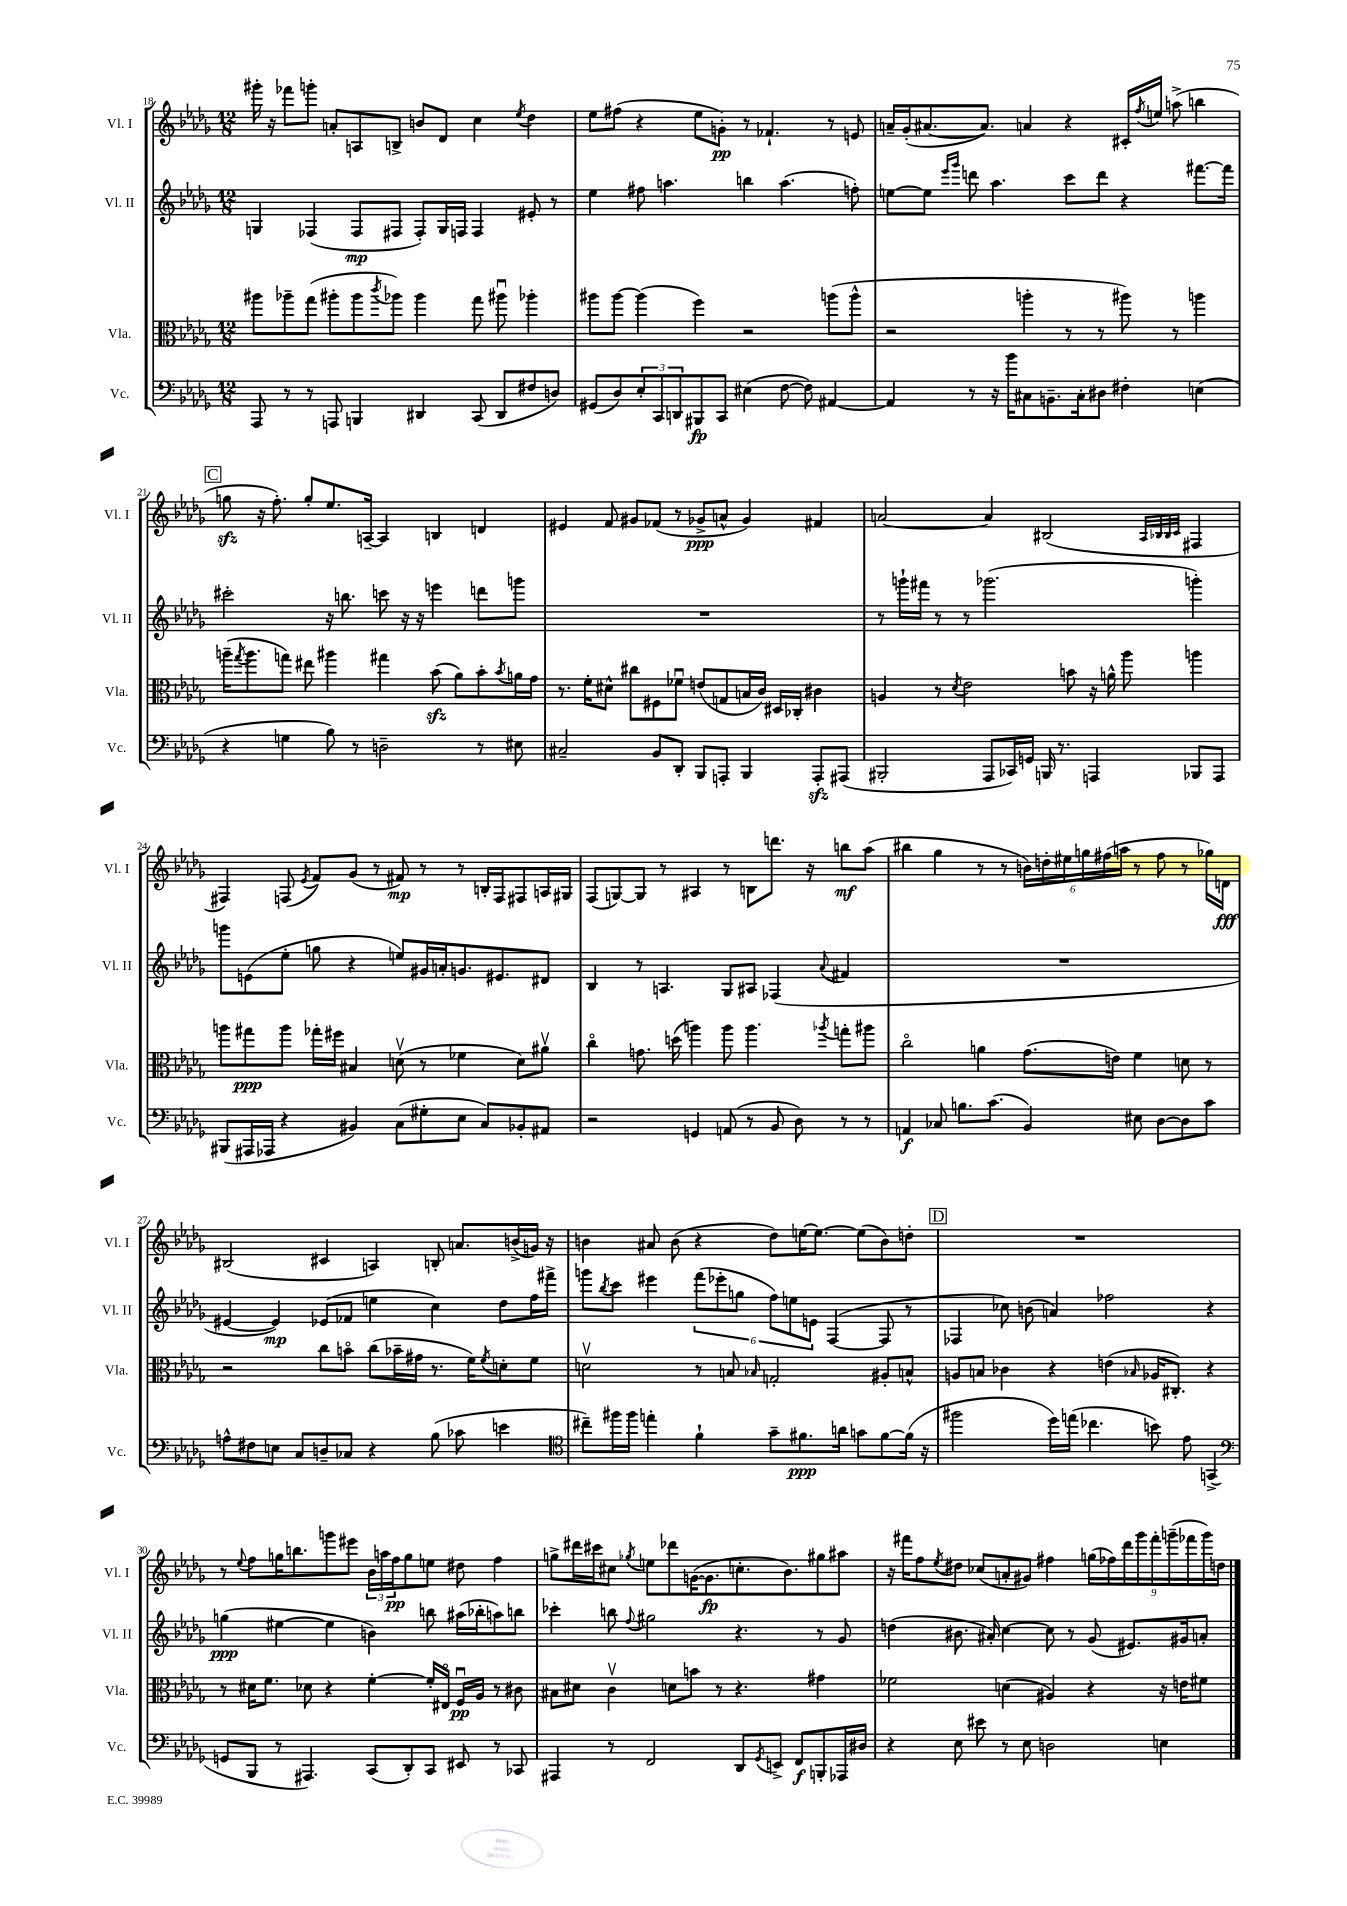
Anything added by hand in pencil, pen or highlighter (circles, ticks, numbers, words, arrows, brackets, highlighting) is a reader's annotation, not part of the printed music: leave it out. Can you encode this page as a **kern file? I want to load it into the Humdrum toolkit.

**kern	**kern	**kern	**kern
*staff4	*staff3	*staff2	*staff1
*clefF4	*clefC3	*clefG2	*clefG2
*k[b-e-a-d-g-]	*k[b-e-a-d-g-]	*k[b-e-a-d-g-]	*k[b-e-a-d-g-]
*M12/8	*M12/8	*M12/8	*M12/8
8AAA-	8aa#	4G	16ggg#'
.	.	.	16r
8r	8aa-~	.	8fff-
8r	(8gg-	(4F-	8ggg'
8AAA	8aa#'	.	8a'
4BBB	8aa#	8F-	8A
.	8qccc	.	.
.	8aa-)	8F#	8B^
4DD#	4aa-	8F#')	8b
.	.	16G	8d-
.	.	16F	.
(8CC	8gg-	4F	4cc
8DD#	8aa#u	.	.
.	.	.	8qee-
8F#	4aa-'	8e#'	4dd-
8D)	.	8r	.
=	=	=	=
(8GG#	8aa#	4ee-	8ee-
8D-)	[8aa#	.	(8ff#
12E-'	(4aa#]	8ff#	4r
12CC	.	.	.
.	.	4.aa	.
12DD	.	.	.
8BBB#	4ff)	.	8ee-
8CC	.	.	8g')
(4E#	2r	4bb	8r
.	.	.	4.f-`
[8F	.	(4.aa	.
8F])	.	.	.
[4AA#	(8aa	.	8r
.	8aa^^	8ff')	8e
=	=	=	=
4AA#]	2r	[8ee	16a~
.	.	.	(16g-'
.	.	8ee]	[8.a#
.	.	16qqeee-	.
.	.	16qqggg-	.
8r	.	8ddd	.
.	.	.	8.a#])
16r	.	4.aa-	.
16b-	.	.	.
8C#	4aa'	.	4a
8.BB~	.	.	.
.	8r	8ccc	4r
16C#'	.	.	.
8D#	8r	8ddd	.
4F#'	8aa#)	4r	16c#'
.	.	.	8qff
.	.	.	16ee
.	8r	.	(8aa^
(4E	4aa	[8.fff#	4bb
.	.	16fff#]	.
=	=	=	=
4r	(16aa~	2ccc#'	8gg
.	8qgg-	.	.
.	8.aa	.	.
.	.	.	16r
.	.	.	8.ff')
4G	8gg)	.	.
.	8ee#	.	8gg'
8B-)	4aa#	16r	8.ee-
.	.	8.bb	.
8r	.	.	.
.	.	.	[16A~
2D~	4gg#	8ccc	4A]
.	.	16r	.
.	.	16r	.
.	(8b-	4eee	4B
.	8a-)	.	.
8r	8b-'	8ddd	4d
.	8qb-	.	.
8E#	16a	8ggg	.
.	16g-	.	.
=	=	=	=
2C#~	8.r	1.r	4e#
.	16f'	.	.
.	8d#^^	.	8f
.	8cc#	.	8g#
8BB-	8F#	.	(8f-
8DD-'	8f-u	.	8r
8BBB-	(8e	.	8g-^
8AAA'	8G	.	8a^^
4BBB-	16B	.	4g-)
.	16c)	.	.
.	16D#	.	.
.	16C-'	.	.
8AAA'	4c#	.	4f#
(8AAA#	.	.	.
=	=	=	=
2BBB#'	4A	8r	[2a
.	.	16ggg`	.
.	.	16fff#	.
.	8r	8r	.
.	8qd-	.	.
.	2e-	8r	.
8AAA-	.	(2.ggg-	4a]
16CC-)	.	.	.
16GG	.	.	.
16BBB	.	.	(2B#
8.r	.	.	.
.	8b	.	.
4AAA	16r	.	.
.	16a^^	.	.
.	8aa-	.	.
.	.	.	32qqA-
.	.	.	32qqB-
.	.	.	32qqB-
.	.	.	32qqc
8BBB-	4aa	4ggg')	4F#
8AAA	.	.	.
=	=	=	=
(8BBB#	8aa	8ggg	4F#)
16AAA#	8gg#	(8e	.
16AAA-	.	.	.
4r	8aa	8ee-'	(8F
.	.	.	8qe-
.	16gg-'	8gg	8f)
.	16ff#	.	.
4BB#)	4B#	4r	(8g-
.	.	.	8r
(8C	(8dv	8ee)	8f#)
8G#'	8r	16g#	8r
.	.	16a'	.
8E-	4f-	8.g	8r
8C)	.	.	16B'
.	.	8.e#	16F
8BB-'	8d)	.	8F#
8AA#	8a#v	8d#	16A
.	.	.	16G#
=	=	=	=
2r	4cco	4B-	(8F
.	.	.	[8G)
.	8.g	8r	8G]
.	.	4.A	8r
.	(16dd	.	.
4GG	4aa)	.	4A#
(8AA	8aa	8G-	8r
8r	4.aa	8A#	8B
8BB-	.	(4F-	8.ddd
8D-)	.	.	.
.	.	.	16r
.	8qaa-	8qqa-	.
8r	8gg'	4f#	8bb
8r	8aa#	.	(8aa-
=	=	=	=
4AA	2cco	1.r	4bb#
8C-	.	.	4gg-
8.B	.	.	.
.	4a	.	8r
(8.c	.	.	.
.	.	.	8r
4BB-)	(8.g-	.	24b)
.	.	.	24dd'
.	.	.	24ee#
.	.	.	24gg
.	.	.	(24ff#
.	16e)	.	.
.	.	.	24aa
8E#	4f	.	8r
[8D-	.	.	8ff#
8D-]	8d	.	8r
8c	8r	.	16gg-)
.	.	.	16d
=	=	=	=
8A^^	2r	[4e#	(2B#
8F#	.	.	.
8E	.	4e#])	.
8C	.	.	.
8D~	8cc	(8e-	4c#
8C-	8bo	8f-	.
4r	(8cc	4ee	4A)
.	16b-~	.	.
.	16g#	.	.
(8B-	8.r	4cc)	8B'
8c-	.	.	8.a
.	16f)	.	.
.	8qf	.	.
4e	8d'	8dd-	.
.	.	.	(16b^
.	8f	16ff	16g)
.	.	16fff#^	16r
=	=	=	=
*clefC4	*	*	*
8cc#~)	2dv	8ggg	4b
.	.	8qbb-	.
16ff#	.	8ccc	.
16ff#	.	.	.
4ee'	.	4eee#	8a#
.	.	.	(8b
4f`	8r	(12fff	4r
.	.	12eee-'	.
.	8B	.	.
.	.	12gg	.
.	16qqB-	.	.
8g-~	2G'	12ff)	8dd-)
.	.	12ee	.
8.f#	.	.	[16ee
.	.	12e	.
.	.	.	8.ee_
.	.	([4F	.
16a	.	.	.
8g	.	.	(8ee]
[8f#	8A#'	8F]	8b)
(16f#]	8B^^	8r	8dd'
16r	.	.	.
=	=	=	=
2ff#	8A	4F-	1.r
.	8B	.	.
.	4c-	8cc-)	.
.	.	(8b	.
16dd-)	4r	4a)	.
(16ee	.	.	.
4.cc-	.	.	.
.	(4e	2ff-	.
.	16qqB-	.	.
8b)	16A-	.	.
.	8.C#')	.	.
8e-	.	.	.
(4GG^	4r	4r	.
=	=	=	=
*clefF4	*	*	*
8GG	8r	(4gg	8r
.	.	.	8qqee-
8BBB-	16d#	.	8ff
.	8.f	.	.
8r	.	[4ee#	16gg
.	.	.	8.bb
4.AAA#)	8d-	.	.
.	4r	4ee#]	8ggg
.	.	.	8eee#
(8CC	[4f'	4b)	24b-
.	.	.	24aa
.	.	.	24ff
8DD-')	.	.	8gg
8CC	16f']	8bb	8ee
.	16E#o	.	.
8EE#	16Fu	(16aa#	8dd#
.	16A-	16bb-'	.
8r	8r	8aa)	4ff
8CC-	8c#	8bb	.
=	=	=	=
4AAA#	8B#	4ccc-'	8gg^
.	8d#	.	16ddd#
.	.	.	16ccc#
8r	4cv	8bb	8cc#
.	.	8qqff	8qgg-
2FF	.	2gg#	8ee
.	8d	.	8ddd-
.	8b	.	([16g
.	.	.	8.g]
.	8r	.	.
8DD-	4.r	4.r	8.cc'
8qGG-	.	.	.
8EE^	.	.	.
.	.	.	8.b-)
8FF	.	.	.
8BBB'	4g#	8r	8gg#
16AAA-	.	8g-	8aa#
16D#	.	.	.
=	=	=	=
4r	2f-	(4dd	16r
.	.	.	16fff#
.	.	.	8ff
.	.	.	8qee-
8E-	.	8.b#	8dd#
8e#	.	.	(8cc-
.	.	16a#')	.
8r	(4d	[4cc	8a'
8E-	.	.	8g#)
2D	4A#)	8cc]	4ff#
.	.	8r	.
.	4r	(8g-	(18gg
.	.	.	18ff-)
.	.	.	18ddd-
.	.	8.e#)	.
.	.	.	18ggg-
.	.	.	18fff#'
4E	16r	.	.
.	.	.	(18ggg~
.	16e	16g#	.
.	.	.	18fff-
.	8f#	8a'	.
.	.	.	18ggg)
.	.	.	18dd
==	==	==	==
*-	*-	*-	*-
